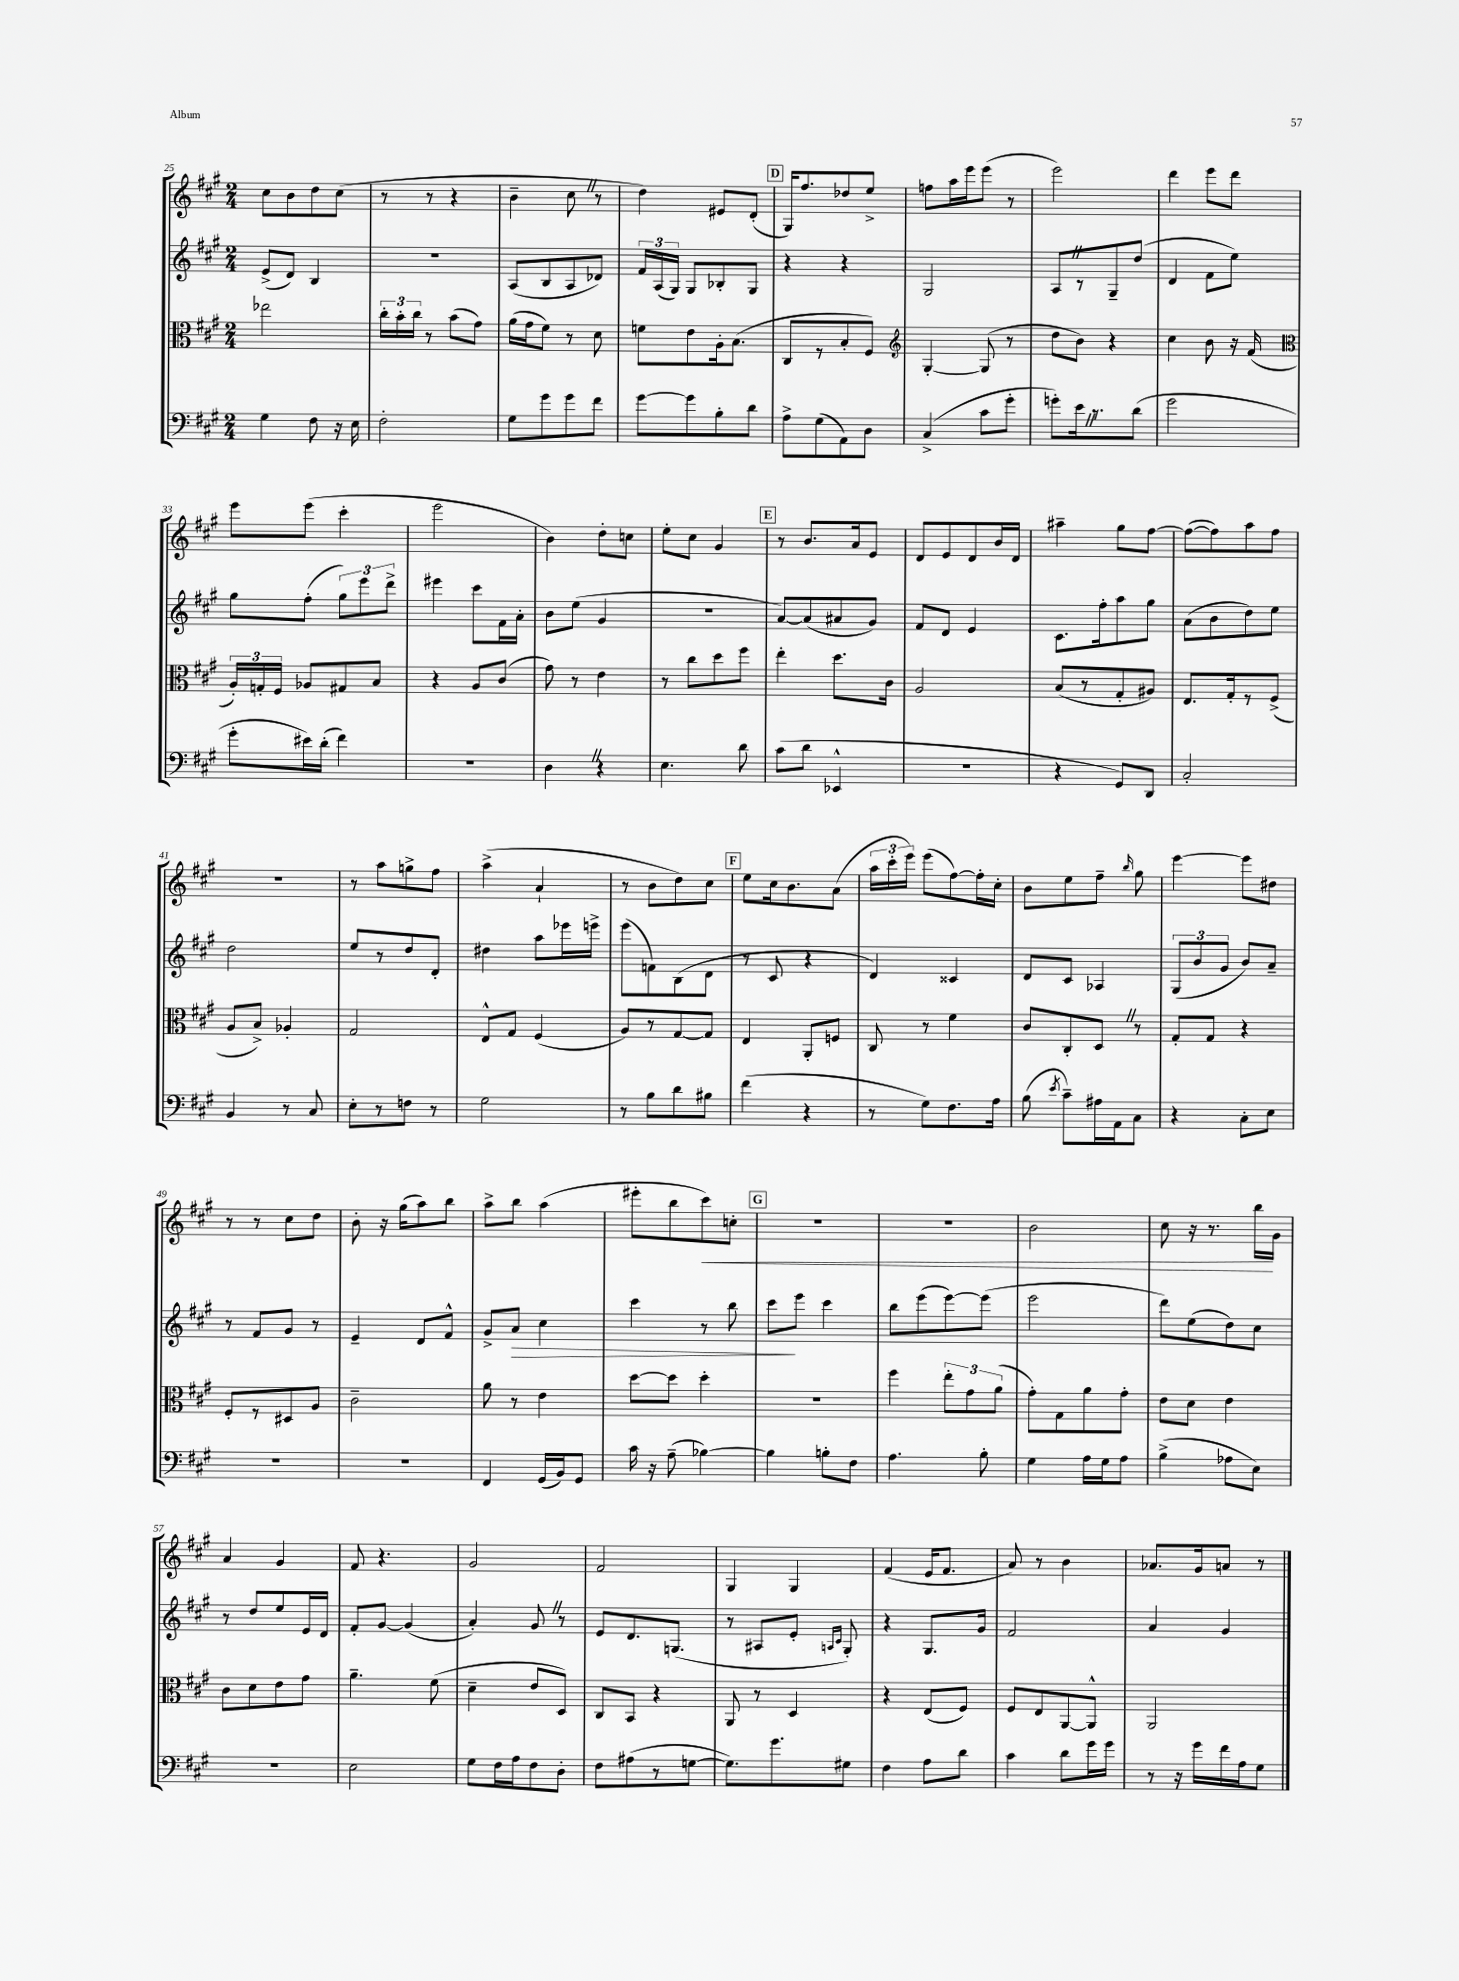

**kern	**kern	**kern	**kern
*staff4	*staff3	*staff2	*staff1
*clefF4	*clefC3	*clefG2	*clefG2
*k[f#c#g#]	*k[f#c#g#]	*k[f#c#g#]	*k[f#c#g#]
*M2/4	*M2/4	*M2/4	*M2/4
4G#	2ee-	(8e^	8cc#
.	.	8d)	8b
8F#	.	4B	8dd
16r	.	.	(8cc#
16E	.	.	.
=	=	=	=
2F#'	24cc#'	2r	8r
.	24b'	.	.
.	24cc#	.	.
.	8r	.	8r
.	(8b	.	4r
.	8g#)	.	.
=	=	=	=
8G#	(16a	(8A	4b~
.	16g#	.	.
8g#	8f#)	8B	.
8g#	8r	8A	8cc#
8f#	8d	8d-)	8r
=	=	=	=
[8g#	8f	24f#	4dd)
.	.	(24A	.
.	.	24G#)	.
8g#]	8e	8G#	.
8B'	16A'	8B-'	8e#
.	(8.B	.	.
8d	.	8G#	(8d'
=	=	=	=
8A^	8C#	4r	16G#)
.	.	.	8.ff#
(8G#	8r	.	.
8AA)	8B'	4r	8dd-
8D	8F#)	.	8ee^
=	=	=	=
*	*clefG2	*	*
(4C#^	[4G#'	2G#	8ff
.	.	.	16aa
.	.	.	16eee
8c#	(8G#]	.	(8eee
8g#'	8r	.	8r
=	=	=	=
8g')	8dd	8A	2eee)
16e	8b)	8r	.
8.r	.	.	.
.	4r	8G#~	.
(8d	.	(8dd	.
=	=	=	=
2g#	4cc#	4d	4ddd
.	8b	8f#	8eee
.	16r	8ee)	8ddd
.	(16f#	.	.
=	=	=	=
*	*clefC3	*	*
8g#'	24A')	8gg#	8eee
.	24G'	.	.
.	24F#	.	.
16e#)	8A-	(8ff#'	(8eee
(16d'	.	.	.
4f#)	8G#	12gg#)	4ccc#'
.	.	12eee	.
.	8B	.	.
.	.	12ddd^	.
=	=	=	=
2r	4r	4eee#	2eee
.	8A	8ccc#	.
.	(8c#	16f#	.
.	.	16a'	.
=	=	=	=
4D	8g#)	8b	4b)
.	8r	(8ee	.
4r	4e	4g#	8dd'
.	.	.	8cc
=	=	=	=
4.E	8r	2r	8ee'
.	8cc#	.	8cc#
.	8dd	.	4g#
8d	8ff#	.	.
=	=	=	=
(8c#	4ee'	[8a)	8r
8d	.	(8a]	8.b
4EE-^^	8.dd	8a#	.
.	.	.	16a
.	.	8g#)	8e
.	16c#	.	.
=	=	=	=
2r	2A	8f#	8d
.	.	8d	8e
.	.	4e	8d
.	.	.	16b
.	.	.	16d
=	=	=	=
4r	(8B	8.c#	4aa#~
.	8r	.	.
.	.	16ff#'	.
8GG#)	8G#'	8aa	8gg#
8DD	8A#)	8gg#	[8ff#
=	=	=	=
2C#'	8.E	(8a	(8ff#_
.	.	8b	8ff#])
.	16G#'	.	.
.	8r	8dd)	8aa
.	(8F#^	8ee	8ff#
=	=	=	=
4BB	8A	2dd	2r
.	8B^)	.	.
8r	4A-'	.	.
8C#	.	.	.
=	=	=	=
8E'	2G#	8ee	8r
8r	.	8r	8aa
8F	.	8dd	8gg^
8r	.	8d'	8ff#
=	=	=	=
2G#	8E^^	4dd#	(4aa^
.	8G#	.	.
.	(4F#	8aa	4a`
.	.	16eee-	.
.	.	16eee^	.
=	=	=	=
8r	8A)	(8eee	8r
8B	8r	8f)	8b
8d	[8G#	(8B	8dd)
8B#	8G#]	8d	8cc#
=	=	=	=
(4f#	4E	8r	8ee
.	.	8c#	16cc#
.	.	.	8.b
4r	8AA'	4r	.
.	8F	.	(8a
=	=	=	=
8r	8C#	4d)	24aa
.	.	.	24ccc#'
.	.	.	24eee)
8G#)	8r	.	(8eee
8.F#	4f#	4c##	[8ff#)
.	.	.	16ff#']
16A	.	.	16cc#'
=	=	=	=
(8B	8c#	8d	8b
8qe	.	.	.
8c#~)	8C#'	8c#	8ee
16A#	8D	4A-	8ff#~
16AA	.	.	.
.	.	.	16qqbb
8C#	8r	.	8gg#
=	=	=	=
4r	8G#'	(12G#	[4eee
.	.	12b	.
.	8G#	.	.
.	.	12g#	.
8C#'	4r	8b)	8eee]
8E	.	8a~	8dd#
=	=	=	=
2r	8F#'	8r	8r
.	8r	8f#	8r
.	8D#	8g#	8cc#
.	8A	8r	8dd
=	=	=	=
2r	2c#~	4e~	8b'
.	.	.	16r
.	.	.	(16gg#
.	.	8d	8aa)
.	.	8f#^^	8bb
=	=	=	=
4FF#	8a	8g#^	8aa^
.	8r	8a	8bb
(16GG#	4e	4cc#	(4aa
16BB)	.	.	.
8GG#	.	.	.
=	=	=	=
16c#	[8dd	4ccc#	8eee#'
16r	.	.	.
(8A~	8dd]	.	8bb
[4B-)	4dd'	8r	8ccc#)
.	.	8bb	8cc'
=	=	=	=
4B-]	2r	8ccc#	2r
.	.	8eee	.
8B'	.	4ccc#	.
8F#	.	.	.
=	=	=	=
4.A	4ff#	8bb	2r
.	.	(8eee	.
.	12ee'	[8eee)	.
.	12g#	.	.
8B'	.	(8eee]	.
.	(12a	.	.
=	=	=	=
4G#	8g#')	2eee	2b
.	8G#	.	.
16A	8a	.	.
16G#	.	.	.
8A	8g#'	.	.
=	=	=	=
(4B^	8e	8ddd)	8cc#
.	8d	(8ee	16r
.	.	.	8.r
8A-	4e	8dd)	.
8E)	.	8cc#	16bb
.	.	.	16g#
=	=	=	=
2r	8c#	8r	4a
.	8d	8dd	.
.	8e	8ee	4g#
.	8g#	16e	.
.	.	16d	.
=	=	=	=
2E	4.a~	8f#'	8f#
.	.	[8g#	4.r
.	.	(4g#]	.
.	(8f#	.	.
=	=	=	=
8G#	4d~	4a')	2g#
16F#	.	.	.
16A	.	.	.
8F#	8e	8g#	.
8D'	8D)	8r	.
=	=	=	=
8F#	8C#	8e	2f#
(8A#	8BB	8.d	.
8r	4r	.	.
.	.	(8.G	.
[8G	.	.	.
=	=	=	=
8.G])	8AA	8r	4G#
.	8r	8A#	.
8.g#	.	.	.
.	4D	8e'	4G#
.	.	16qqA	.
.	.	16qqc#	.
8G#	.	8G#')	.
=	=	=	=
4F#	4r	4r	(4f#
8A	(8E	8.G#	16e
.	.	.	8.f#
8d	8F#)	.	.
.	.	16g#	.
=	=	=	=
4c#	8F#	2f#	8a)
.	8E	.	8r
8d	[8AA	.	4b
16g#	8AA^^]	.	.
16g#	.	.	.
=	=	=	=
8r	2AA	4a	8.a-
16r	.	.	.
16g#	.	.	16g#
16f#	.	4g#	8a
16A	.	.	.
8G#	.	.	8r
==	==	==	==
*-	*-	*-	*-
